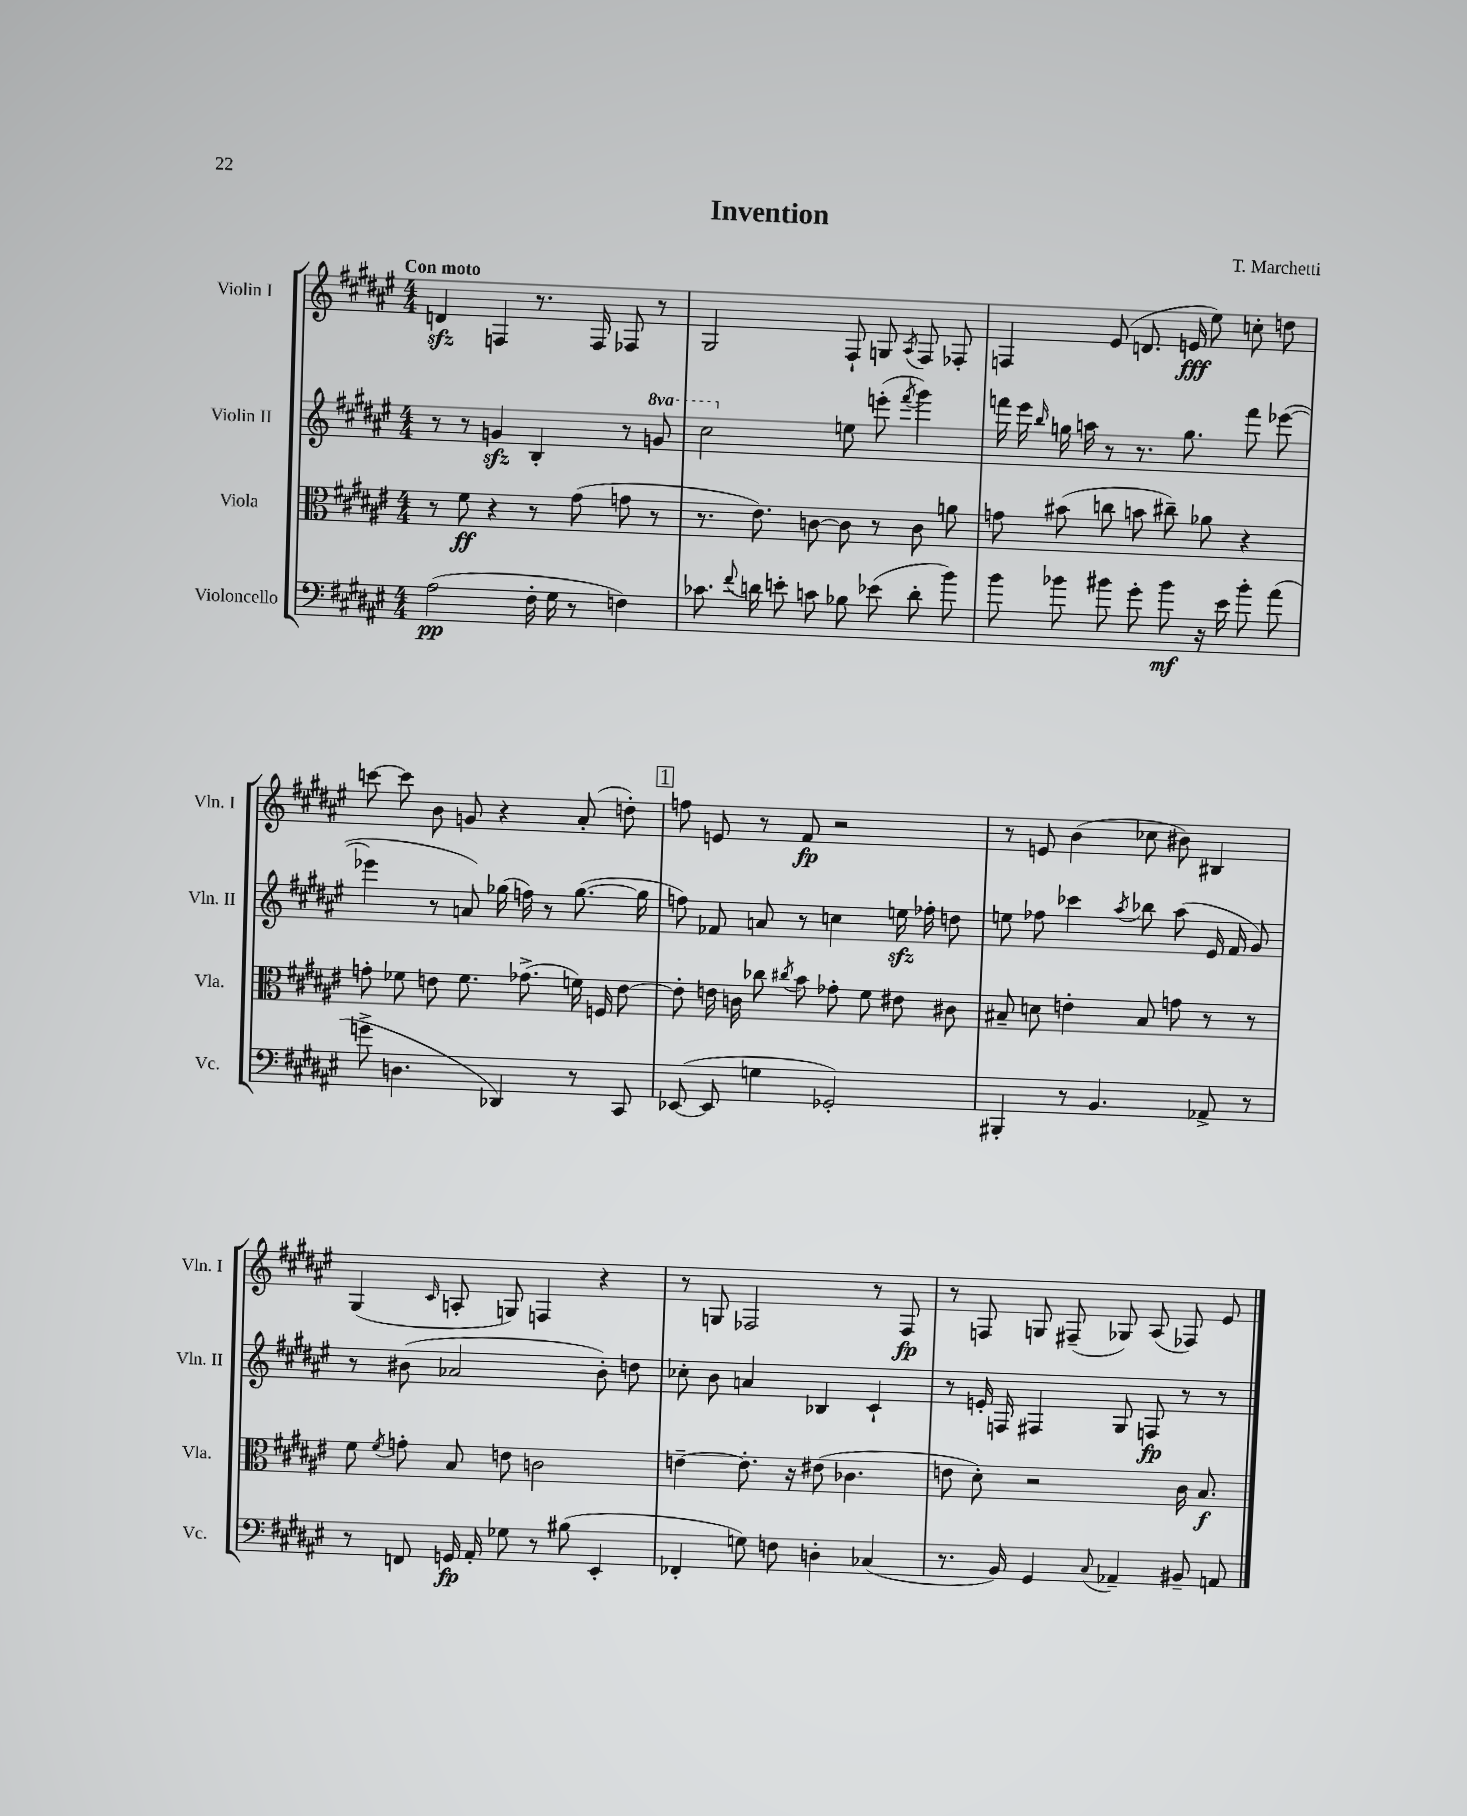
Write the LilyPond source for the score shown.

\header { title = "Invention" composer = "T. Marchetti" }
<<
\new StaffGroup <<
\new Staff = "s0" \with { instrumentName = "Violin I" shortInstrumentName = "Vln. I" } {
    \clef treble \key fis \major \numericTimeSignature \time 4/4 \tempo "Con moto"
    \autoBeamOff d'4\sfz f4 r8. f16 fes8 r8 |
    gis2 fis8-! g8 \acciaccatura { ais8 } fis8 fes8-. |
    f4 eis'8( d'8. e'16\fff eis''8) c''8-. d''8 |
    c'''8~ c'''8 b'8 g'8 r4 ais'8-.( d''8-.) |
    \mark \markup { \box "1" } f''8 e'8 r8 fis'8\fp r2 |
    r8 e'8 b'4( ces''8 bis'8) bis4 |
    gis4( \grace { cis'16 } a8-. g8) f4 r4 |
    r8 g8 fes2 r8 fes8\fp |
    r8 f8 g8 fis8--( ges8) ais8( fes8) eis'8 \bar "|." |
}
\new Staff = "s1" \with { instrumentName = "Violin II" shortInstrumentName = "Vln. II" } {
    \clef treble \key fis \major \numericTimeSignature \time 4/4 \set Staff.ottavationMarkups = #ottavation-simple-ordinals
    \autoBeamOff r8 r8 g'4\sfz b4-. r8 \ottava #1 g''8 |
    cis'''2 \ottava #0 e''8 e'''8-.( \acciaccatura { fis'''8 } gis'''4) |
    f'''16 eis'''16 \grace { b''16 } g''16 a''16 r8 r8. g''8. f'''8 ees'''8~( |
    ees'''4 r8 a'8) ges''16( f''16) r8 ges''8.~( ges''16 |
    \mark \markup { \box "1" } f''8) fes'8 a'8 r8 c''4 e''16\sfz fes''16-. d''8 |
    e''8 fes''8 ces'''4 \acciaccatura { ais''8 } bes''8 ais''8( eis'16 fis'16 gis'8) |
    r8 bis'8( aes'2 bis'8-.) d''8 |
    ces''8-. b'8 a'4 bes4 cis'4-! |
    r8 e'16-. f16 fis4 gis8 f8\fp r8 r8 \bar "|." |
}
\new Staff = "s2" \with { instrumentName = "Viola" shortInstrumentName = "Vla." } {
    \clef alto \key fis \major \numericTimeSignature \time 4/4
    \autoBeamOff r8 fis'8\ff r4 r8 gis'8( g'8 r8 |
    r8. eis'8.) c'8~ c'8 r8 c'8 a'8 |
    g'8 bis'8( c''8 b'8 cis''8--) aes'8 r4 |
    g'8-. fes'8 e'8 fes'8. ges'8.->( f'16) f16 e'8~ |
    \mark \markup { \box "1" } e'8-. e'16 c'16 ces''8 \acciaccatura { cis''8 } b'8 ges'8-. fis'8 eis'8 cis'8 |
    bis8-- d'8 e'4-. bis8 g'8 r8 r8 |
    fis'8 \acciaccatura { fis'8 } g'8-. b8 e'8 c'2 |
    e'4~-- e'8.-. r16 eis'8( ces'4. |
    e'8 dis'8-.) r2 cis'16 b8.\f \bar "|." |
}
\new Staff = "s3" \with { instrumentName = "Violoncello" shortInstrumentName = "Vc." } {
    \clef bass \key fis \major \numericTimeSignature \time 4/4
    \autoBeamOff ais2\pp( fis16-. gis16 r8 f4) |
    ces'8. \appoggiatura { fis'8 } d'16 e'8-. c'8 bes8 ees'8( d'8-. b'8) |
    b'8 bes'8 bis'8 gis'8-. bis'8\mf r16 eis'16 bis'8-. ais'8( |
    g'8-> d4. des,4) r8 cis,8 |
    \mark \markup { \box "1" } ees,8~( ees,8 g4 ges,2-.) |
    bis,,4-. r8 b,4. aes,8-> r8 |
    r8 f,8 g,16\fp ais,16-. ges8 r8 bis8( eis,4-. |
    fes,4-. g8) f8 d4-. ces4( |
    r8. b,16) gis,4 \appoggiatura { cis8 } aes,4-- bis,8-- a,8 \bar "|." |
}
>>
>>
\layout { \context { \Score \remove "Bar_number_engraver" } }
